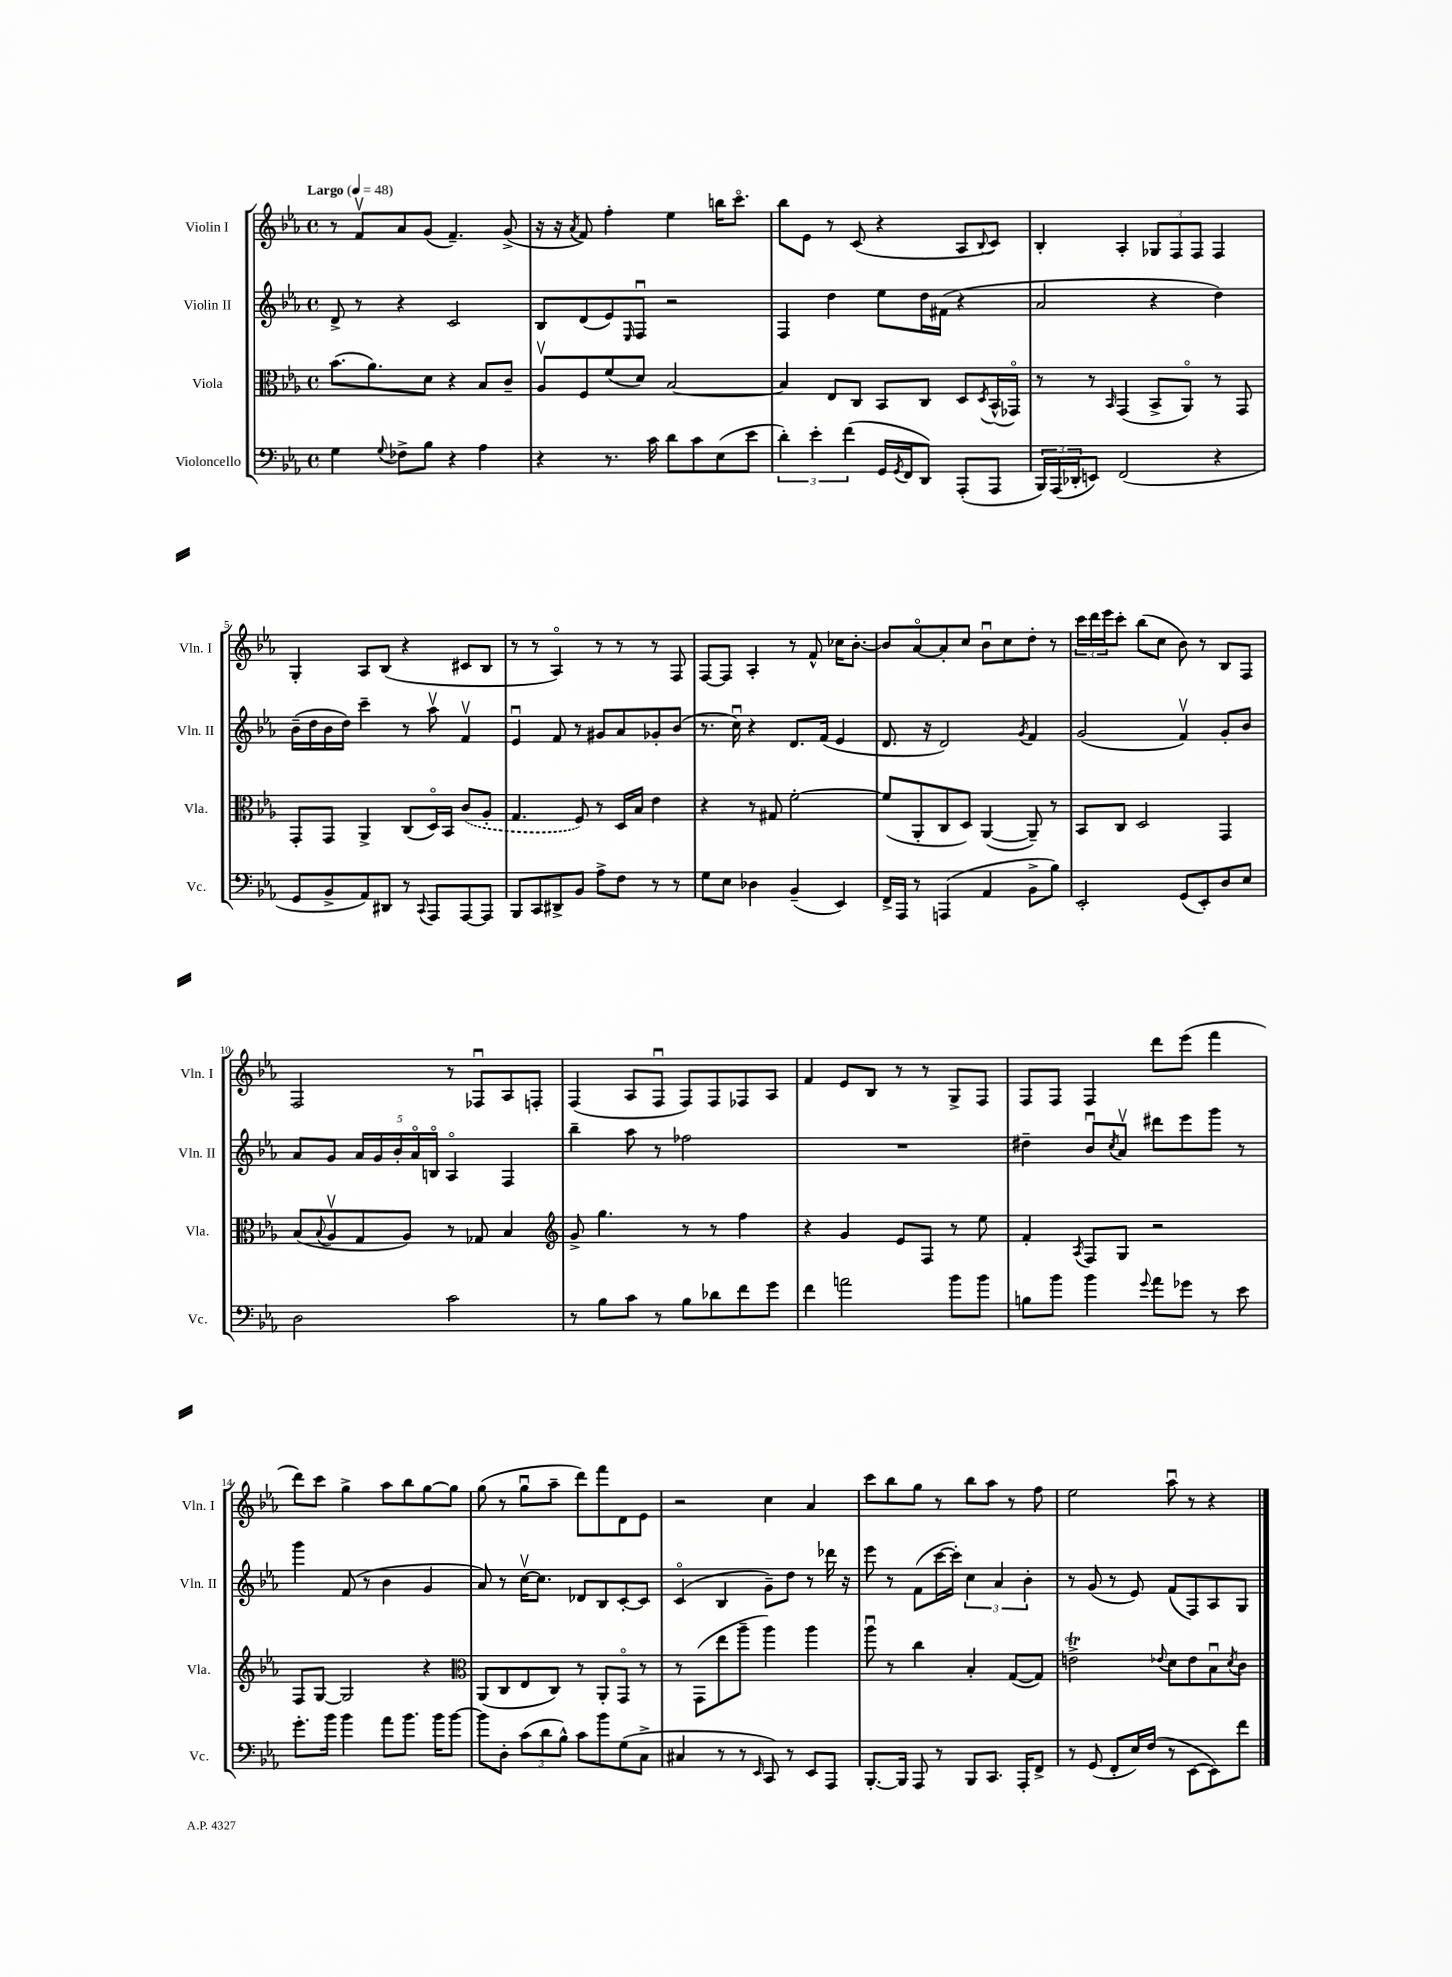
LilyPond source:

<<
\new StaffGroup <<
\new Staff = "s0" \with { instrumentName = "Violin I" shortInstrumentName = "Vln. I" } {
    \clef treble \key ees \major \defaultTimeSignature \time 4/4 \tempo "Largo" 4 = 48
    r8 f'8\upbow aes'8 g'8( f'4.--) g'8->( |
    r16 r16 \acciaccatura { aes'8 } f'8) f''4-. ees''4 b''16 c'''8.\flageolet |
    bes''8 ees'8 r8 c'8( r4 aes8 \appoggiatura { bes8 } c'8) |
    bes4-. aes4-. \tuplet 3/2 { ges8 f8 f8 } f4 |
    g4-. aes8 bes8( r4 cis'8 bes8 |
    r8 r8 aes4\flageolet) r8 r8 r8 f8 |
    f8~ f8 aes4-. r8 f'8-^ ces''16 bes'8.~-. |
    bes'8 aes'8~\flageolet aes'8-. c''8 bes'8\downbow c''8 d''8-. r8 |
    \tuplet 3/2 { c'''16 d'''16 ees'''16 } c'''8-. bes''8( c''8 bes'8) r8 bes8 f8 |
    f2 r8 fes8\downbow aes8 f8-. |
    f4( aes8 f8\downbow f8) f8 fes8 aes8 |
    f'4 ees'8 bes8 r8 r8 g8-> f8 |
    f8 f8 f4 d'''8 ees'''8( f'''4 |
    d'''8) c'''8 g''4-> aes''8 bes''8 g''8~ g''8 |
    g''8( r8 g''8\downbow aes''8-- d'''8) f'''8 d'8 ees'8 |
    r2 c''4 aes'4 |
    c'''8 bes''8 g''8 r8 bes''8 aes''8 r8 f''8 |
    ees''2 aes''8\downbow r8 r4 \bar "|." |
}
\new Staff = "s1" \with { instrumentName = "Violin II" shortInstrumentName = "Vln. II" } {
    \clef treble \key ees \major \defaultTimeSignature \time 4/4
    d'8-> r8 r4 c'2 |
    bes8 d'8( ees'8) \grace { ees16 } f8\downbow r2 |
    f4 d''4 ees''8 d''16 fis'16( r4 |
    aes'2 r4 d''4) |
    bes'16--( d''16 bes'16 d''16) c'''4-- r8 aes''8\upbow f'4\upbow |
    ees'4\downbow f'8 r8 gis'8 aes'8 ges'8-. bes'8( |
    r8. c''16\downbow) r4 d'8. f'16( ees'4 |
    d'8. r16 d'2) \acciaccatura { g'8 } f'4 |
    g'2( f'4\upbow) g'8-. bes'8 |
    aes'8 g'8 \tuplet 5/4 { aes'16 g'16 bes'16-. aes'16\flageolet b16\flageolet } aes4\flageolet f4 |
    bes''4-- aes''8 r8 fes''2 |
    R1 |
    dis''4-- bes'8\downbow \acciaccatura { c''8 } aes'8\upbow dis'''8 ees'''8 g'''8 r8 |
    g'''4 f'8( r8 bes'4 g'4 |
    aes'8) r8 c''16~\upbow c''8. des'8 bes8 c'8~-. c'8 |
    c'4\flageolet( bes4 g'8--) d''8 r8 des'''16 r16 |
    ees'''8 r8 f'8( c'''16~ c'''16-.) \tuplet 3/2 { c''4 aes'4 bes'4-. } |
    r8 g'8( r8 ees'8) f'8( f8) aes8 g8 \bar "|." |
}
\new Staff = "s2" \with { instrumentName = "Viola" shortInstrumentName = "Vla." } {
    \clef alto \key ees \major \defaultTimeSignature \time 4/4
    bes'8.( aes'8.) d'8 r4 bes8 c'8-- |
    aes8\upbow f8 f'8( d'8) bes2~ |
    bes4 ees8 c8 bes,8 c8 d8 \acciaccatura { d8 } bes,16-^( ges,16\flageolet) |
    r8 r8 \grace { bes,16 } g,4( bes,8-> aes,8\flageolet) r8 g,8 |
    g,8-. g,8 aes,4-> c8( d16\flageolet) bes,16 \once \slurDashed c'8( aes8-. |
    g4. f8) r8 d16 bes16 ees'4 |
    r4 r8 gis8 f'2~-. |
    f'8( aes,8-. c8 d8) aes,4~( aes,8--) r8 |
    bes,8 c8 d2 g,4 |
    bes8( \appoggiatura { bes8 } aes8\upbow g8 aes8) r8 ges8 bes4 |
    \clef treble g'8-> g''4. r8 r8 f''4 |
    r4 g'4 ees'8 f8 r8 ees''8 |
    f'4-. \acciaccatura { aes8 } f8 g8 r2 |
    f8 g8~ g2 r4 |
    \clef alto aes,8( c8 ees8 c8) r8 aes,8-. g,8\flageolet r8 |
    r8 g,8( ees''8 aes''8-- aes''4) aes''4 |
    aes''8\downbow r8 c''4 bes4-. g8~( g8) |
    e'2->\trill \appoggiatura { ees'8 } d'8 ees'8 bes8\downbow \acciaccatura { d'8 } c'8 \bar "|." |
}
\new Staff = "s3" \with { instrumentName = "Violoncello" shortInstrumentName = "Vc." } {
    \clef bass \key ees \major \defaultTimeSignature \time 4/4
    g4 \appoggiatura { g8 } fes8-> bes8 r4 aes4 |
    r4 r8. c'16 d'8 c'8 ees8( ees'8 |
    \tuplet 3/2 { d'4-.) ees'4-. f'4( } g,16 \acciaccatura { g,8 } f,16 d,8) aes,,8-.( aes,,8 |
    \tuplet 3/2 { bes,,16) aes,,16( des,16-. } e,8) f,2( r4 |
    g,8 bes,8-> aes,8) dis,8 r8 \appoggiatura { c,8 } aes,,8 aes,,8~ aes,,8 |
    bes,,8 c,8 dis,8-> bes,8 aes8-> f8 r8 r8 |
    g8 ees8 des4 bes,4--( ees,4) |
    f,16-> aes,,16 r8 a,,4( aes,4 bes,8-> bes8) |
    ees,2-. g,8( ees,8-.) d8 ees8 |
    d2 c'2 |
    r8 bes8 c'8 r8 bes8 des'8 f'8 g'8 |
    f'4 a'2 bes'8 bes'8 |
    b8 bes'8 bes'4 \appoggiatura { g'8 } aes'8 ges'8 r8 ees'8 |
    g'8.-. bes'16 bes'4 aes'8 bes'8. bes'16 bes'8~ |
    bes'8 d8-. \tuplet 3/2 { c'8( d'8 bes8-^) } c'8 bes'8 g8( c8-> |
    cis4 r8 r8 \grace { ees,16 } c,8) r8 ees,8 aes,,8 |
    bes,,8.~-. bes,,16 aes,,8 r8 bes,,8 c,8. aes,,16-. f,8-> |
    r8 g,8( f,8-. ees16) f16( r8 ees,8~ ees,8) f'8 \bar "|." |
}
>>
>>
